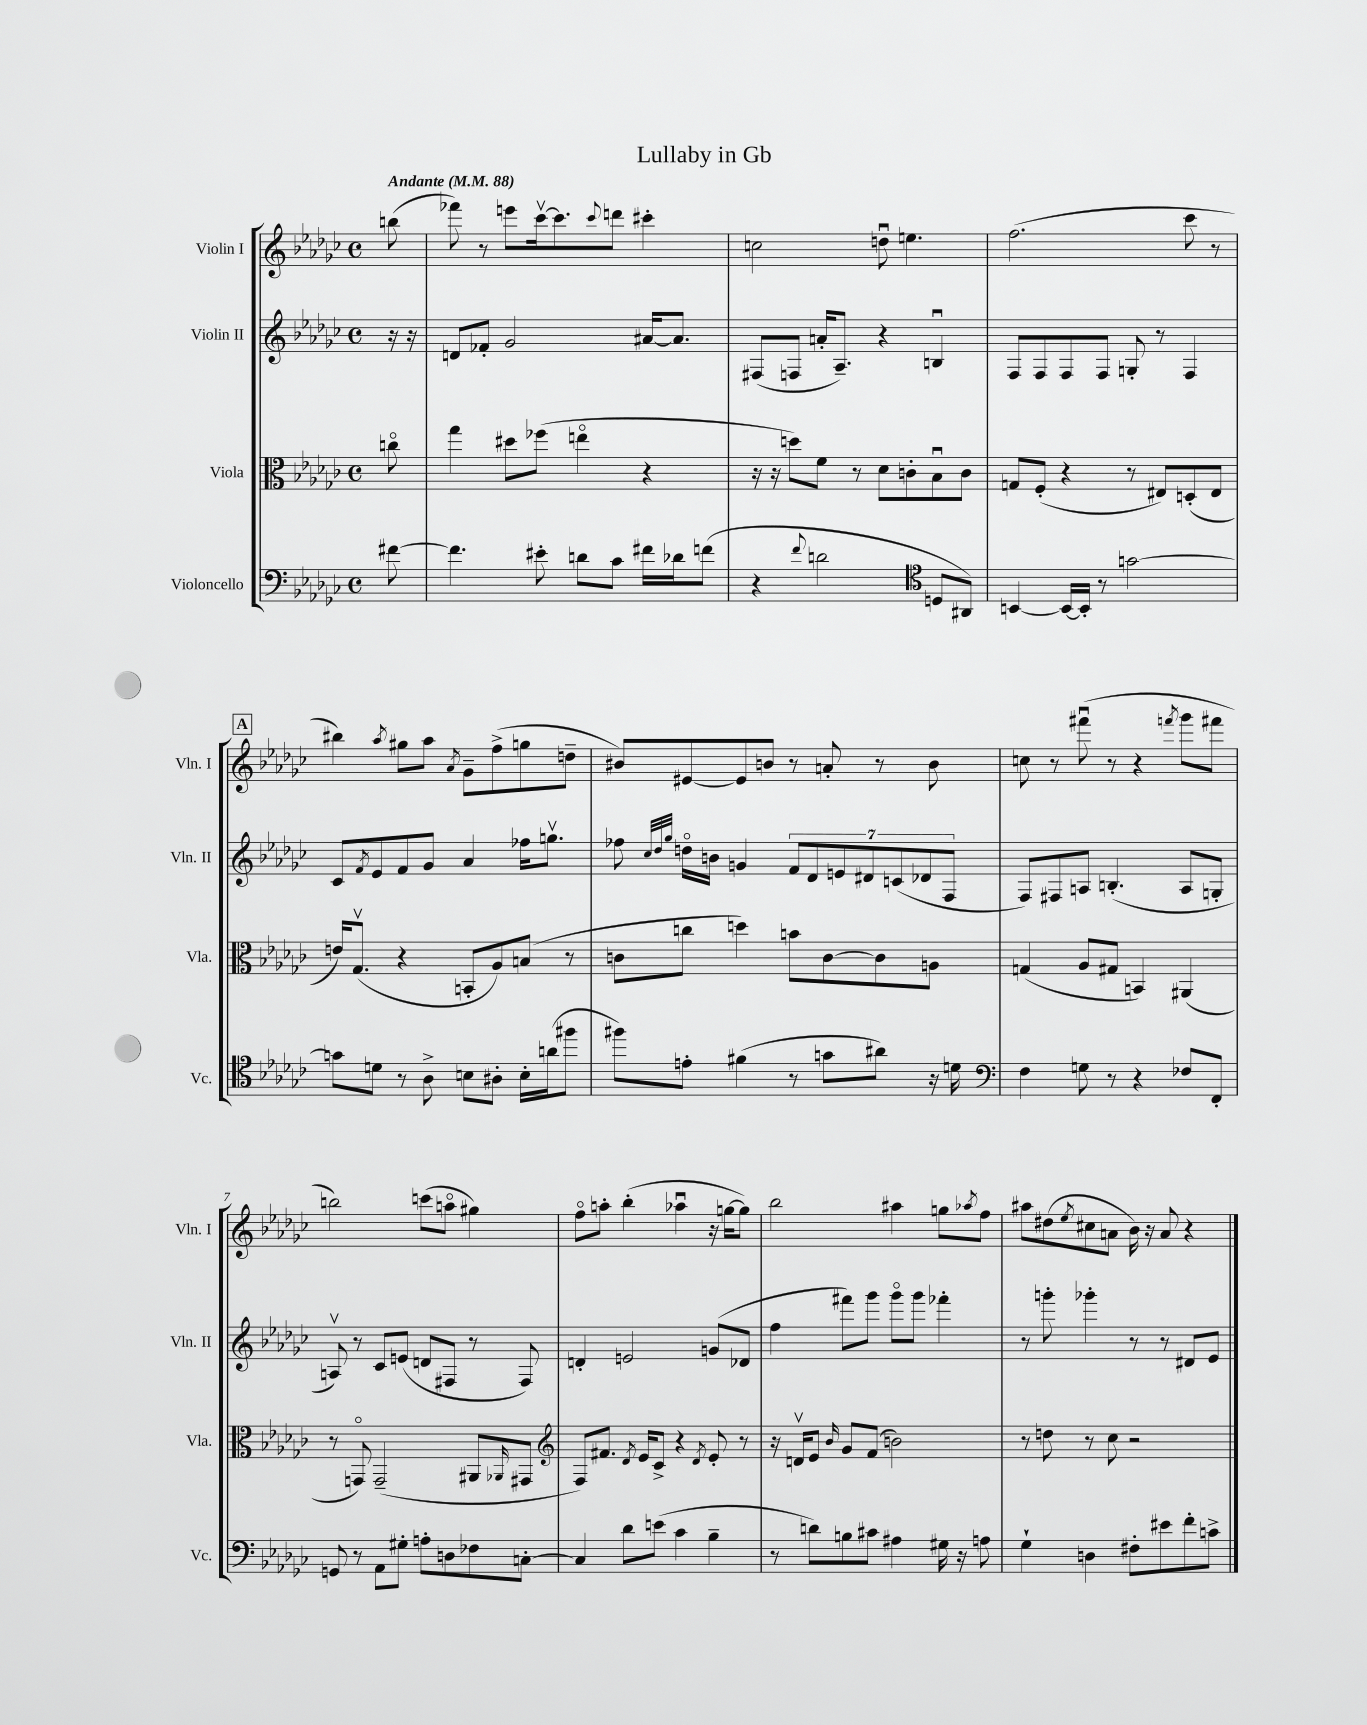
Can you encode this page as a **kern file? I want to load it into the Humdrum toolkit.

**kern	**kern	**kern	**kern
*staff4	*staff3	*staff2	*staff1
*clefF4	*clefC3	*clefG2	*clefG2
*k[b-e-a-d-g-c-]	*k[b-e-a-d-g-c-]	*k[b-e-a-d-g-c-]	*k[b-e-a-d-g-c-]
*M4/4	*M4/4	*M4/4	*M4/4
*met(c)	*met(c)	*met(c)	*met(c)
*MM88	*MM88	*MM88	*MM88
[8f#	8cco	16r	(8bb
.	.	16r	.
=	=	=	=
4.f#]	4gg-	8d	8fff-)
.	.	8f-'	8r
.	8dd#	2g-	8eee
8e#'	(8ff-	.	[16ccc-v
.	.	.	8.ccc-]
8d	4eeo	.	.
.	.	.	8qqccc-
8c-	.	.	8ddd
16f#	4r	[16a#	4ccc#'
16d-	.	8.a#]	.
(8f	.	.	.
=	=	=	=
4r	16r	(8F#	2cc
.	16r	.	.
.	8dd)	8F	.
8qqf	.	.	.
2d	8f	16a'	.
.	.	8.A-~)	.
.	8r	.	.
.	8d-	4r	8ddu
.	8c'	.	4.ee
*clefC4	*	*	*
8D	8B-u	4Bu	.
8AA#)	8c	.	.
=	=	=	=
[4BB	8G	8F	(2.ff
.	(8F'	8F	.
16BB_	4r	8F	.
16BB']	.	.	.
8r	.	8F	.
[2g	8r	8G'	.
.	8E#)	8r	.
.	(8D'	4F	8ccc-
.	8E#	.	8r
=	=	=	=
8g]	16e)	8c-	4bb#)
.	(8.G-v	.	.
.	.	8qf	.
8d	.	8e-	.
.	.	.	8qaa-
8r	4r	8f	8gg#
8A-^	.	8g-	8aa-
.	.	.	8qa-
8B	8BB'	4a-	8g-~
8A#'	8A-)	.	(8ff^
16B'	(8B	16ff-	8gg
(16a	.	8.ggv	.
8ff#	8r	.	8dd~
=	=	=	=
8ff#)	8c	8ff-	8b#)
.	.	32qqcc-	.
.	.	32qqdd-	.
.	.	32qqgg-	.
8e'	8cc	16ddo	[8e#
.	.	16b	.
(4f#	4dd)	4g	8e#]
.	.	.	8b
8r	8b	14f	8r
.	.	14d-	.
8g	[8c	.	8a'
.	.	14e	.
.	.	14d#	.
8a#)	8c]	.	8r
.	.	(14c	.
.	.	14d-	.
16r	8A	.	8b
.	.	14F	.
16d	.	.	.
=	=	=	=
*clefF4	*	*	*
4F	(4G	8F)	8cc
.	.	8F#	8r
8G	8A-	8A	(8fff#u
8r	8G#	(4.B'	8r
4r	4BB)	.	4r
.	.	.	8qfff
8F-	(4AA#	8A	8ggg-
8FF'	.	8G'	8fff#
=	=	=	=
8GG	8r	8Av)	2bb)
8r	8GGo)	8r	.
8AA-	(2GG~	8c-	.
8G#'	.	(8e	.
8A'	.	8d	(8ccc
8D	.	8F#	8aao
8F-	8AA#	8r	4gg#)
.	16qqAA-	.	.
[8C'	8GG#	8F#)	.
=	=	=	=
*	*clefG2	*	*
4C]	8F)	4d'	8ffo
.	8.f#	.	8aa'
8d-	.	2e	(4bb-'
.	8qd-	.	.
.	16e-	.	.
(8e	8c-^	.	.
4c-	4r	.	4aa-u
.	8qd-	.	.
4B-~	8e-'	(8g	16r
.	.	.	[16gg
.	8r	8d-	8gg])
=	=	=	=
8r	16r	4ff	2bb-
.	16dv	.	.
8d)	8e-	.	.
.	16qqb-	.	.
8B	8g-	8fff#)	.
8c#	(8f	8ggg-	.
4A#	2b)	8ggg-o	4aa#
.	.	8ggg-	.
16G#	.	4fff-'	8gg
16r	.	.	.
.	.	.	8qaa-
8A	.	.	8ff
=	=	=	=
4G-`	8r	8r	8aa#
.	8dd	8ggg'	(8dd#
.	.	.	8qee-
4D	8r	4ggg-'	8cc#
.	8cc-	.	8a
8F#'	2r	8r	16b-)
.	.	.	16r
8e#	.	8r	8a
8f'	.	8d#	4r
8c^	.	8e-	.
==	==	==	==
*-	*-	*-	*-
